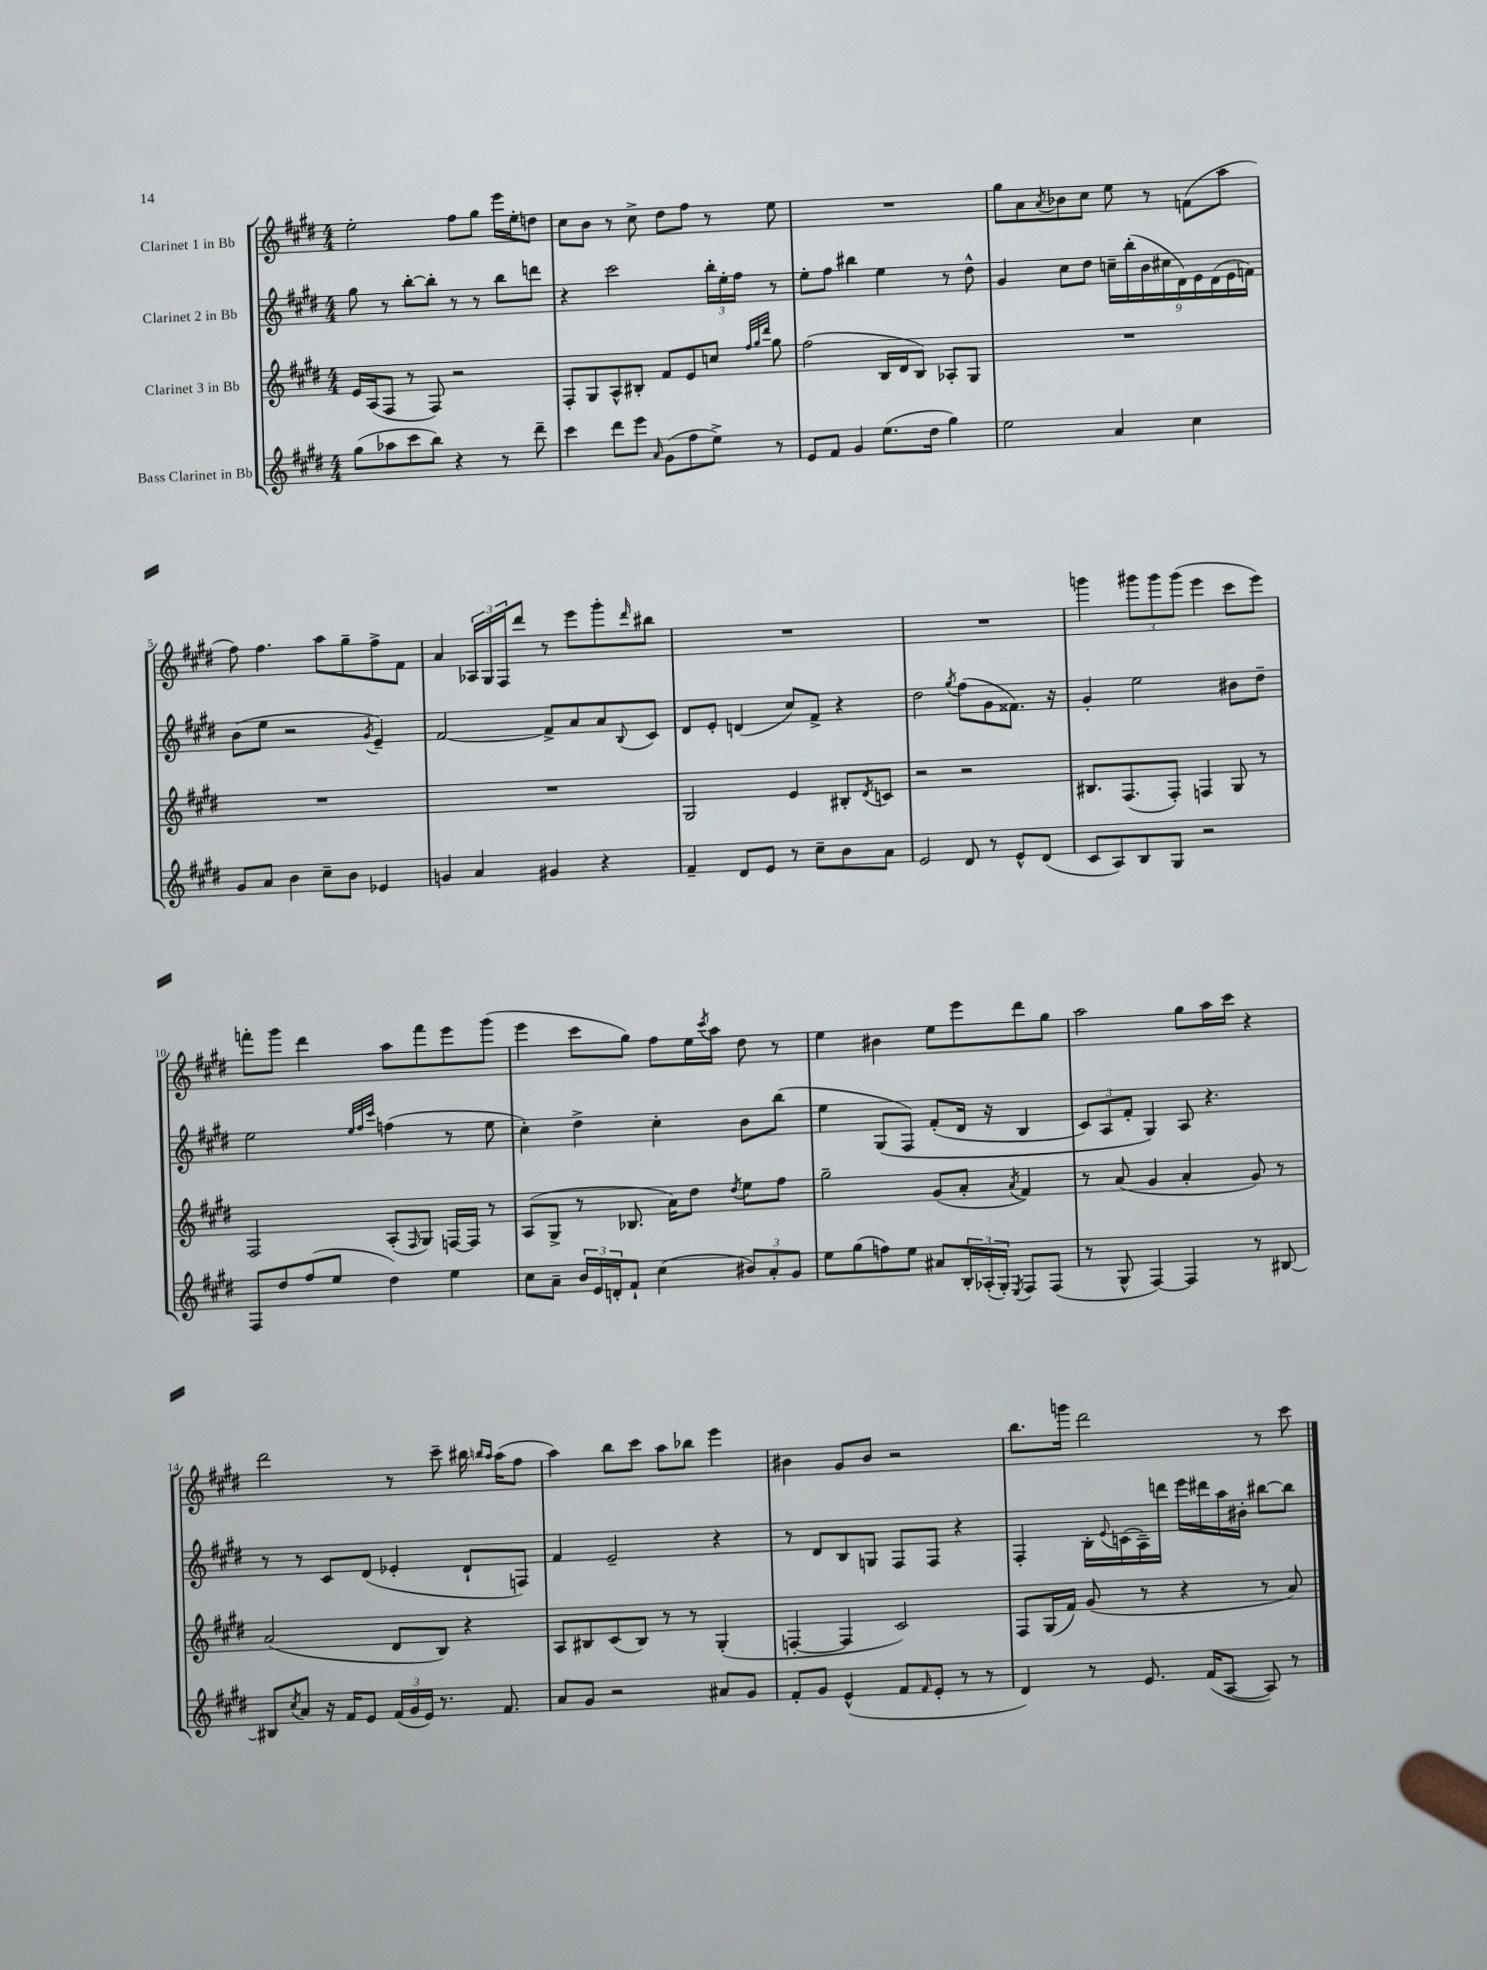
<<
\new StaffGroup <<
\new Staff = "s0" \with { instrumentName = "Clarinet 1 in Bb" } {
    \clef treble \key e \major \numericTimeSignature \time 4/4
    e''2-. fis''8 gis''8 e'''16 e''16-. d''8 |
    cis''8 b'8 r8 cis''8-> dis''8 fis''8 r8 e''8 |
    R1 |
    gis''8 a'8 \acciaccatura { a'8 } bes'8 cis''8 e''8 r8 f'8( a''8 |
    fis''8) fis''4. a''8 gis''8-- fis''8-> fis'8 |
    a'4 \tuplet 3/2 { aes16 gis16 fis16 } dis'''8 r8 e'''8 gis'''8-. \grace { dis'''16 } bis''8 |
    R1 |
    R1 |
    g'''4 \tuplet 3/2 { gis'''8 gis'''8 gis'''8( } e'''4 cis'''8 e'''8) |
    f'''8-. gis'''8 dis'''4 a''8 f'''8 e'''8 gis'''8( |
    e'''4 cis'''8 gis''8) fis''8 e''16 \acciaccatura { cis'''8 } a''16 dis''8 r8 |
    e''4 bis'4 e''8 e'''8 dis'''8 gis''8 |
    a''2 gis''8 a''16 cis'''16 r4 |
    dis'''2 r8 cis'''8-- bis''16 \grace { b''16 a''16 } a''16( fis''8 |
    a''4) b''8 cis'''8 a''8 bes''8 e'''4 |
    bis'4 gis'8 bis'8 r2 |
    b''8. g'''16 dis'''2 r8 cis'''8 \bar "|." |
}
\new Staff = "s1" \with { instrumentName = "Clarinet 2 in Bb" } {
    \clef treble \key e \major \numericTimeSignature \time 4/4
    gis''8 r8 b''8~-. b''8-. r8 r8 b''8 d'''8 |
    r4 cis'''2 \tuplet 3/2 { b''16-. e''16-. fis''16 } r8 |
    e''8-. fis''8 bis''4 e''4 r8 dis''8-^ |
    gis'4 cis''8 dis''8 \tuplet 9/8 { c''16-- b''16-.( b'16 cis''16 dis'16) e'16 dis'16( e'16 f'16) } |
    b'8( e''8 r2 \acciaccatura { gis'8 } e'4--) |
    fis'2~ fis'8-> a'8 a'8 \appoggiatura { b8 } cis'8 |
    dis'8 e'8-. d'4( cis''8) fis'8-> r4 |
    dis''2 \acciaccatura { gis''8 } fis''8( gis'8 fisis'8.) r16 |
    gis'4-. e''2 bis'8 dis''8-- |
    e''2 \grace { e''32 fis''32 cis'''32 } f''4( r8 e''8 |
    cis''4-.) dis''4-> cis''4-. b'8 b''8( |
    e''4 gis8\( fis8) fis'8-.( dis'16 r16 b4 |
    \tuplet 3/2 { cis'8) a8 fis'8-. } gis4\) a8 r4. |
    r8 r8 cis'8 dis'8( ees'4-. dis'8-! f8) |
    fis'4 e'2-- r4 |
    r8 dis'8 b8 g8 fis8 fis8 r4 |
    fis4-. b16-. \appoggiatura { e'8 } c'16( a16--) d'''16 e'''16 dis'''16 a''16 bis'16-. bis''8~ bis''8 \bar "|." |
}
\new Staff = "s2" \with { instrumentName = "Clarinet 3 in Bb" } {
    \clef treble \key e \major \numericTimeSignature \time 4/4
    e'16 a16( fis8 r8 fis8) r2 |
    fis8-. gis8 a8-^ bis8-. fis'8 e'8 c''8 \grace { fis''32 gis''32 dis'''32 } gis''8 |
    fis''2( b16 dis'16 b8) aes8-. gis8 |
    R1 |
    R1 |
    R1 |
    gis2 e'4 bis8-. \acciaccatura { dis'8 } c'8 |
    r2 r2 |
    bis8. fis8.( fis8-.) f4 gis8 r8 |
    fis2 a8-.( \grace { fis16 } gis8) f16~ f16 r8 |
    a8( gis8-> r8 bes8. a'16) dis''8 \acciaccatura { dis''8 } e''8 fis''8 |
    gis''2-- gis'8( a'8-. \acciaccatura { a'8 } fis'4) |
    r8 a'8( gis'4 a'4-. gis'8) r8 |
    a'2( dis'8 b8) r4 |
    a8 bis8 cis'8( bis8) r8 r8 gis4-.( |
    f4~-. f4 cis'2) |
    fis8 gis16( fis'16) gis'8( r8 r4 r8 a'8) \bar "|." |
}
\new Staff = "s3" \with { instrumentName = "Bass Clarinet in Bb" } {
    \clef treble \key e \major \numericTimeSignature \time 4/4
    gis''8( aes''8 cis'''8 b''8) r4 r8 dis'''8-- |
    cis'''4 dis'''8 e'''8 \grace { a'16 } gis'8( fis''8 e''8->) r8 |
    e'8 fis'8 gis'4 e''8.( dis''16 gis''4) |
    e''2 a'4 cis''4 |
    gis'8 a'8 b'4 cis''8-- b'8 ees'4 |
    g'4 a'4 gis'4 r4 |
    fis'4-- dis'8 e'8 r8 cis''8-- b'8 a'8 |
    e'2 dis'8 r8 e'8-^ dis'8( |
    cis'8 a8) b8 gis8 r2 |
    fis8 dis''8 fis''8( e''8 dis''4) e''4 |
    cis''8 a'8-- \tuplet 3/2 { b'16 e'16 d'16-. } fis'8-! cis''4( \tuplet 3/2 { bis'8) a'8-. gis'8 } |
    e''8 gis''8( f''8) e''8 ais'8 \tuplet 3/2 { b16-. aes16-.( gis16-.) } \acciaccatura { e8 } fis8 fis8( |
    r8 gis8-^ fis4~) fis4 r8 bis8~ |
    bis8 \acciaccatura { cis''8 } a'8 r16 fis'16 e'8 \tuplet 3/2 { fis'16( gis'16 e'16) } r8. fis'8. |
    a'8 gis'8 r2 ais'8 gis'8 |
    fis'8-. gis'8 e'4-^( fis'8 \grace { fis'16 } e'8-. r8 r8 |
    dis'4) r8 e'8. fis'16( a8~ a8) r8 \bar "|." |
}
>>
>>
